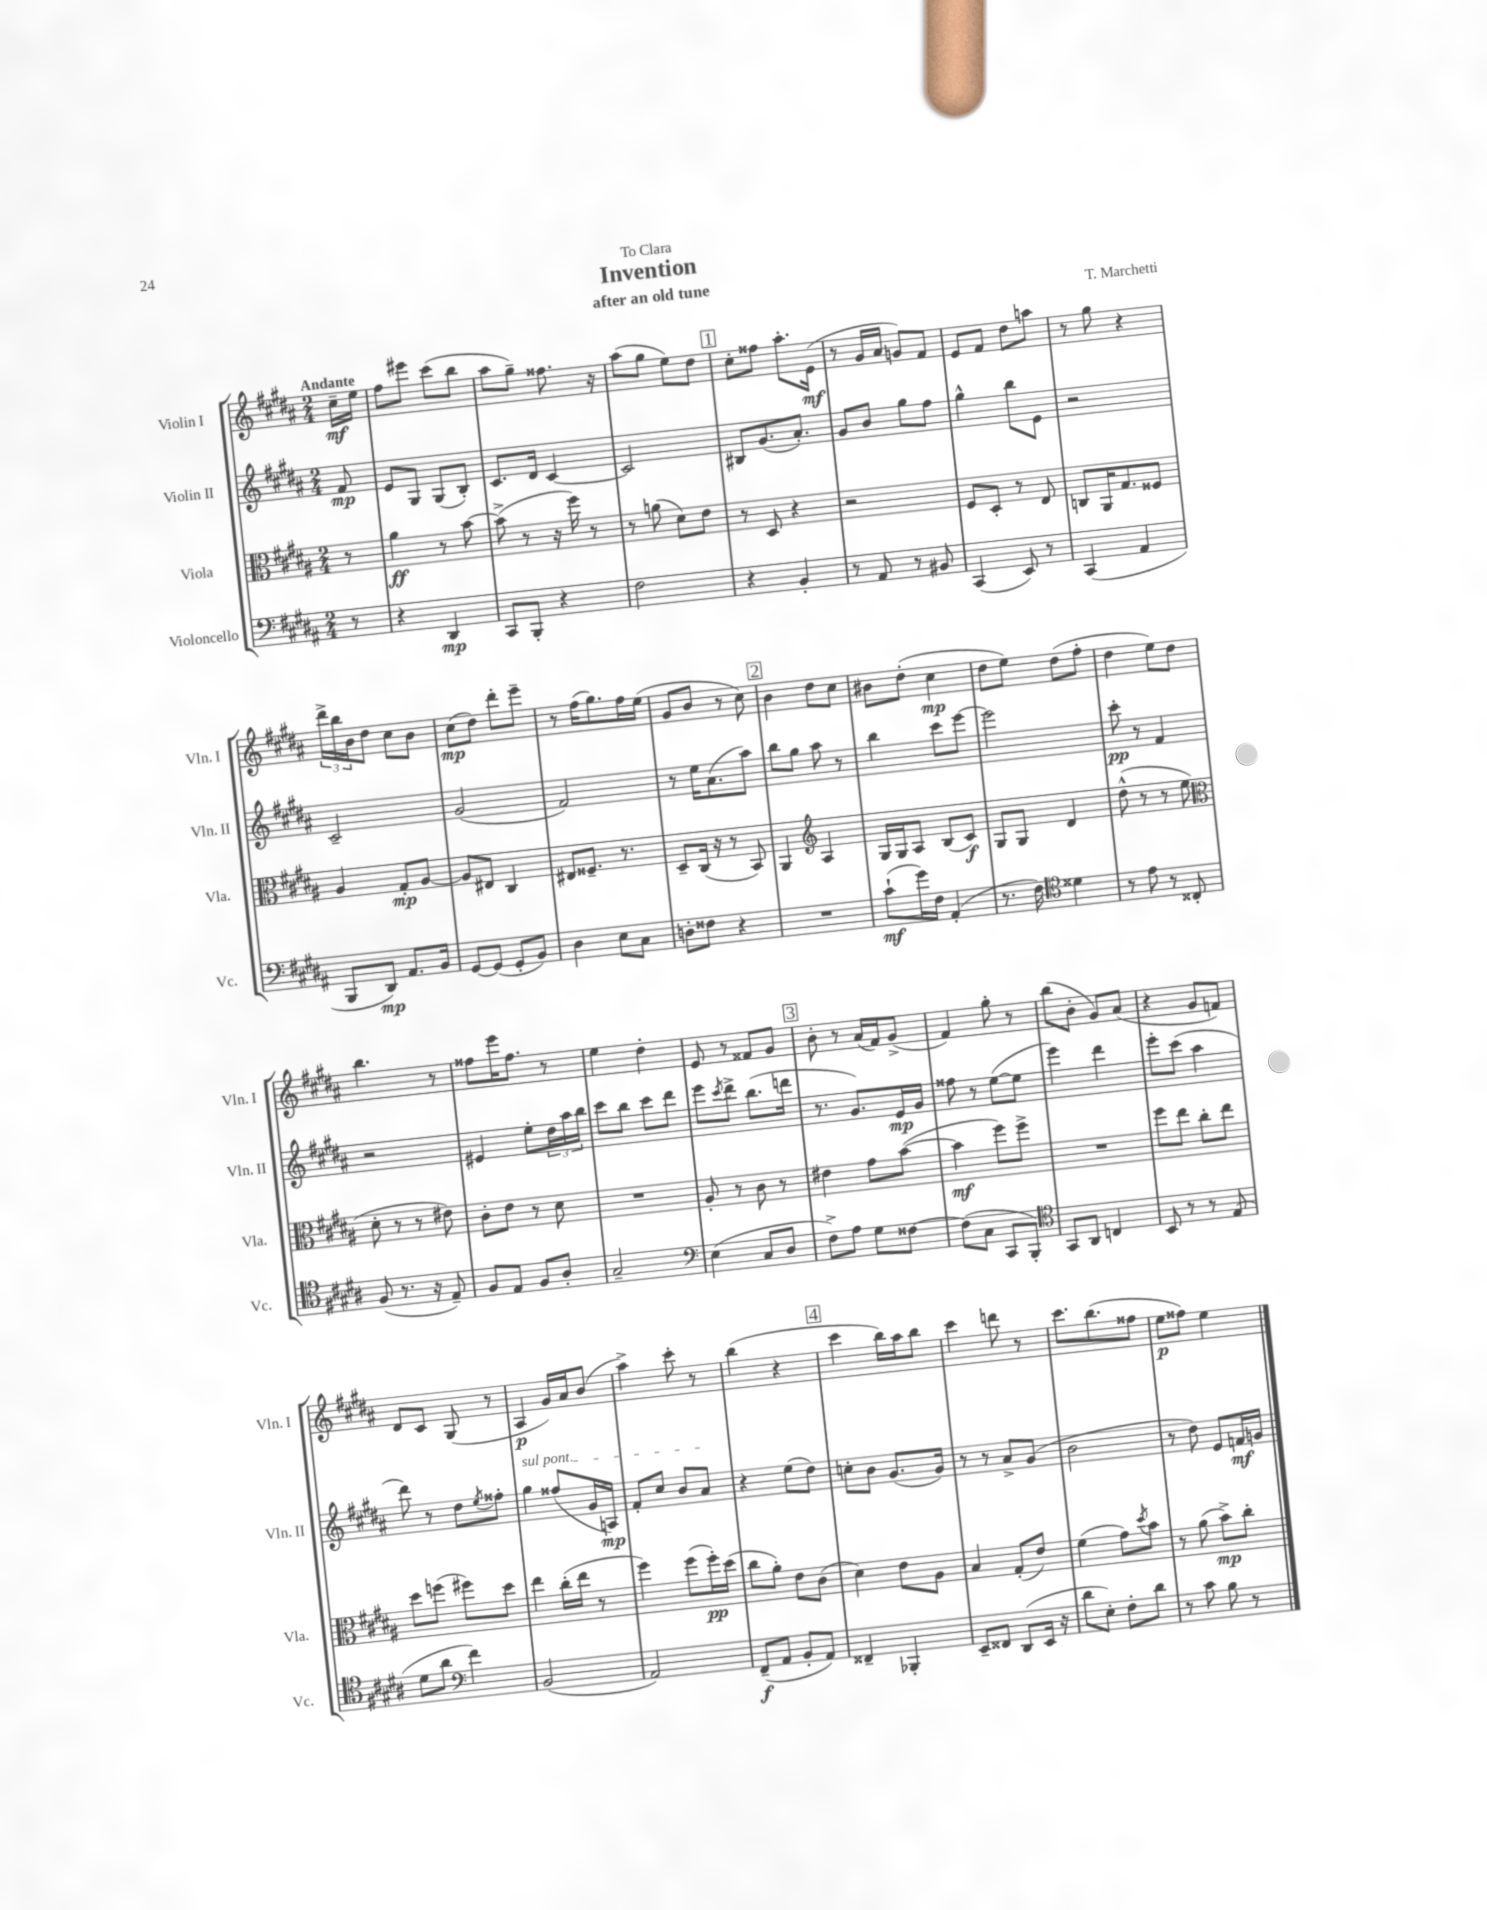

**kern	**dynam	**kern	**dynam	**kern	**dynam	**kern	**dynam
*part4	*part4	*part3	*part3	*part2	*part2	*part1	*part1
*staff4	*staff4	*staff3	*staff3	*staff2	*staff2	*staff1	*staff1
*I"Violoncello	*	*I"Viola	*	*I"Violin II	*	*I"Violin I	*
*I'Vc.	*	*I'Vla.	*	*I'Vln. II	*	*I'Vln. I	*
*clefF4	*	*clefC3	*	*clefG2	*	*clefG2	*
*k[f#c#g#d#a#]	*	*k[f#c#g#d#a#]	*	*k[f#c#g#d#a#]	*	*k[f#c#g#d#a#]	*
*M2/4	*	*M2/4	*	*M2/4	*	*M2/4	*
=	=	=	=	=	=	=	=
!	!	!	!	!	!	!LO:TX:a:B:t=Andante	!
8r	.	8r	.	8f#/	mp	16cc#~\LL	mf
.	.	.	.	.	.	16ee\JJ	.
=1	=1	=1	=1	=1	=1	=1	=1
4r	.	4a#\	ff	8e/L	.	8ff#\L	.
.	.	.	.	8G#/J	.	8eee#X\J	.
4DD#/	mp	8r	.	(8G#/L	.	(8ccc#\L	.
.	.	[8b\	.	8B'/J)	.	8bb\J	.
=2	=2	=2	=2	=2	=2	=2	=2
8CC#/L	.	(8b^\]	.	8.c#/L	.	8aa#\L	.
8BBB'/J	.	8r	.	.	.	8gg#~\J)	.
.	.	.	.	16d#/Jk	.	.	.
4r	.	16r	.	[4c#/	.	8.ff##X\	.
.	.	16ff#\)	.	.	.	.	.
.	.	8r	.	.	.	.	.
.	.	.	.	.	.	16r	.
=3	=3	=3	=3	=3	=3	=3	=3
2F#\	.	8r	.	2c#/]	.	(8aa#\L	.
.	.	(8an\	.	.	.	8gg#\J	.
.	.	8d#\L)	.	.	.	8ee\L)	.
.	.	8e\J	.	.	.	8dd#\J	.
!!LO:REH:place=s1:t=1
=4	=4	=4	=4	=4	=4	=4	=4
4r	.	8r	.	8B#X/L	.	8cc#'\L	.
.	.	8D#/	.	(8.g#/	.	8ff##X\J	.
4BB'/	.	4r	.	.	.	8.aa#'\L	.
.	.	.	.	8.a#'/J)	.	.	.
.	.	.	.	.	.	(16e\Jk	mf
=5	=5	=5	=5	=5	=5	=5	=5
8r	.	2r	.	8g#/L	.	8r	.
8AA#/	.	.	.	8b/J	.	16g#/LL	.
.	.	.	.	.	.	16a#/JJ	.
8r	.	.	.	8gg#\L	.	8gn/L)	.
8BB#X/	.	.	.	8ff#\J	.	8f#/J	.
=6	=6	=6	=6	=6	=6	=6	=6
(4CC#/	.	8F#/L	.	4gg#^^\	.	8e/L	.
.	.	8D#'/J	.	.	.	8f#/J	.
8EE/)	.	8r	.	8bb\L	.	8dd#\L	.
8r	.	8E/	.	8e\J	.	8aan\J	.
=7	=7	=7	=7	=7	=7	=7	=7
(4CC#/	.	8Cn/L	.	2r	.	8r	.
.	.	16AA#/K	.	.	.	8gg#\	.
.	.	8.G#/	.	.	.	.	.
4AA#/	.	.	.	.	.	4r	.
.	.	8F##X/J	.	.	.	.	.
!!LO:LB:g=z
=8	=8	=8	=8	=8	=8	=8	=8
8BBB/L	.	4A#/	.	2c#~/	.	24ddd#^\LL	.
.	.	.	.	.	.	24bb\	.
.	.	.	.	.	.	24b\J	.
8DD#/J)	mp	.	.	.	.	8dd#\J	.
8.AA#/L	.	8G#'/L	mp	.	.	8cc#\L	.
.	.	[8A#/J	.	.	.	8b\J	.
16BB/Jk	.	.	.	.	.	.	.
=9	=9	=9	=9	=9	=9	=9	=9
[8GG#/L	.	8A#/L]	.	(2g#/	.	(8cc#\L	mp
(8GG#/J]	.	8E#X/J	.	.	.	8dd#\J)	.
8GG#'/L	.	4C#/	.	.	.	8ddd#'\L	.
8BB/J)	.	.	.	.	.	8eee~\J	.
=10	=10	=10	=10	=10	=10	=10	=10
4D#\	.	8E#X/L	.	2f#/)	.	8r	.
.	.	8.F##X~/J	.	.	.	(16ff#\KL	.
.	.	.	.	.	.	8.gg#\)	.
8E\L	.	.	.	.	.	.	.
.	.	8.r	.	.	.	.	.
8C#\J	.	.	.	.	.	16ff#\L	.
.	.	.	.	.	.	(16ee\JJ	.
=11	=11	=11	=11	=11	=11	=11	=11
8Dn'\L	.	8D#~/L	.	8r	.	8g#/L	.
8F##X\J	.	(16C#/Jk	.	16ee\KL	.	8b/J	.
.	.	16r	.	(8.a#\	.	.	.
4r	.	8r	.	.	.	8r	.
.	.	8BB/)	.	8aa#\J)	.	8cc#\)	.
!!LO:REH:place=s1:t=2
=12	=12	=12	=12	=12	=12	=12	=12
2r	.	4AA#/	.	8bb\L	.	4b\	.
.	.	.	.	8gg#\J	.	.	.
*	*	*clefG2	*	*	*	*	*
.	.	4A#/	.	8aa#\	.	8dd#\L	.
.	.	.	.	8r	.	8cc#\J	.
=13	=13	=13	=13	=13	=13	=13	=13
(8c#`\L	mf	16G#/LL	.	4bb\	.	8b#X\L	.
.	.	16G#/J	.	.	.	.	.
16g#\L)	.	8A#/J	.	.	.	(8dd#'\J	.
16F#\JJ	.	.	.	.	.	.	.
(4AA#'/	.	(8B/L	.	8ccc#\L	.	4cc#\	mp
.	.	8c#/J)	f	[8eee\J	.	.	.
=14	=14	=14	=14	=14	=14	=14	=14
8.r	.	8G#/L	.	2eee\]	.	8dd#\L	.
.	.	8G#/J	.	.	.	8ee\J)	.
16F#\)	.	.	.	.	.	.	.
*clefC4	*	*	*	*	*	*	*
4d##X\	.	4d#/	.	.	.	(8dd#\L	.
.	.	.	.	.	.	8ff#'\J	.
=15	=15	=15	=15	=15	=15	=15	=15
8r	.	(8dd#^^\	.	8ccc#'\	pp	4dd#\	.
8e\	.	8r	.	8r	.	.	.
8r	.	8r	.	4f#/	.	8ee\L)	.
8C##X'/	.	8ee\	.	.	.	8dd#\J	.
!!LO:LB:g=z
=16	=16	=16	=16	=16	=16	=16	=16
*	*	*clefC3	*	*	*	*	*
(8F#/	.	8d#'\	.	2r	.	4.bb\	.
8.r	.	8r	.	.	.	.	.
.	.	8r	.	.	.	.	.
16r	.	.	.	.	.	.	.
8E~/)	.	8e#X\)	.	.	.	8r	.
=17	=17	=17	=17	=17	=17	=17	=17
8F#/L	.	8c#'\L	.	4e#X/	.	8ff##X\L	.
8E/J	.	8e\J	.	.	.	16eee\K	.
.	.	.	.	.	.	8.ff##\J	.
8F#/L	.	8r	.	8ee'\L	.	.	.
8A#'/J	.	8d#\	.	24dd#\L	.	8r	.
.	.	.	.	24aa#\	.	.	.
.	.	.	.	24bb\JJ	.	.	.
=18	=18	=18	=18	=18	=18	=18	=18
2G#~/	.	2r	.	8ccc#\L	.	4ee\	.
.	.	.	.	8bb\J	.	.	.
.	.	.	.	8ccc#\L	.	4dd#'\	.
.	.	.	.	8ddd#\J	.	.	.
=19	=19	=19	=19	=19	=19	=19	=19
*clefF4	*	*	*	*	*	*	*
(4E\	.	8A#'/	.	8eee\L	.	8e/	.
.	.	.	.	8qccc#/	.	.	.
.	.	8r	.	8ddd#^\J	.	8r	.
8C#/L	.	8c#\	.	(8.bb\L	.	8f##X/L	.
8D#/J	.	8r	.	.	.	8g#/J	.
.	.	.	.	16dddn\Jk	.	.	.
!!LO:REH:place=s1:t=3
=20	=20	=20	=20	=20	=20	=20	=20
8F#^\L)	.	4e#X\	.	8.r	.	8b'\	.
8A#\J	.	.	.	.	.	8r	.
.	.	.	.	8.g#/L)	.	.	.
8G#\L	.	8g#\L	.	.	.	(16a#/LL	.
.	.	.	.	.	.	16f#/J)	.
[8F##X\J	.	([8b\J	.	16e/L	mp	(8g#^/J	.
.	.	.	.	16g#/JJ	.	.	.
=21	=21	=21	=21	=21	=21	=21	=21
(8F##\L]	.	4b\]	mf	8ff##X\	.	4f#/)	.
8C#\J	.	.	.	8r	.	.	.
8CC#/L	.	8ff#\L)	.	([8ee\L	.	8gg#'\	.
8BBB'/J)	.	8ff#^\J	.	8ee\J]	.	8r	.
=22	=22	=22	=22	=22	=22	=22	=22
*clefC4	*	*	*	*	*	*	*
8GG#/L	.	2r	.	4eee\)	.	(8bb\L	.
8AA#/J	.	.	.	.	.	8b'\J	.
4Cn/	.	.	.	4ddd#\	.	8g#/L)	.
.	.	.	.	.	.	(8a#/J	.
=23	=23	=23	=23	=23	=23	=23	=23
8BB/	.	8ff#\L	.	8eee'\L	.	4r	.
8r	.	8ee\J	.	(8ccc#\J	.	.	.
8r	.	8cc#'\L	.	4aa#\	.	8g#/L	.
(8E/	.	8ee\J	.	.	.	8fn/J)	.
!!LO:LB:g=z
=24	=24	=24	=24	=24	=24	=24	=24
8d#\L	.	8dd#\L	.	8ddd#\)	.	8d#/L	.
8a#\J	.	(8ffn\J	.	8r	.	8c#/J	.
*clefF4	*	*	*	*	*	*	*
4f#\)	.	8ff#X\L)	.	8dd#\L	.	(8G#/	.
.	.	.	.	8qee/	.	.	.
.	.	8dd#\J	.	8ff##X'\J	.	8r	.
=25	=25	=25	=25	=25	=25	=25	=25
!	!	!	!	!LO:TX:a:i:t=sul pont.	!	!	!
(2BB/	.	4ee\	.	4gg#\	.	4A#/	p
.	.	(16cc#'\LL	.	(8ff##X/L	.	16g#/LL)	.
.	.	16ee\JJ	.	.	.	16a#/J	.
.	.	8r	.	16g#/L	.	(8b/J	.
.	.	.	.	16An/JJ)	mp	.	.
=26	=26	=26	=26	=26	=26	=26	=26
2AA#/)	.	4ff#\)	.	8f#'/L	.	4aa#^\)	.
.	.	.	.	8cc#/J	.	.	.
.	.	(8ff#\L	.	8b/L	.	8ccc#'\	.
.	.	16ff#'\L)	pp	8a#/J	.	8r	.
.	.	(16dd#\JJ	.	.	.	.	.
=27	=27	=27	=27	=27	=27	=27	=27
(8FF#~/L	f	8cc#\L	.	4r	.	(4bb\	.
8AA#/J	.	8a#'\J)	.	.	.	.	.
8BB'/L	.	8e\L	.	(8ee\L	.	4r	.
8AA#/J)	.	(8c#\J	.	8dd#\J)	.	.	.
!!LO:REH:place=s1:t=4
=28	=28	=28	=28	=28	=28	=28	=28
4FF##X~/	.	4d#\)	.	8ccn'\L	.	4ccc#\	.
.	.	.	.	8b\J	.	.	.
4BBB-X'/	.	8e\L	.	(8.g#/L	.	16bb\LL)	.
.	.	.	.	.	.	16aa#\J	.
.	.	8A#\J	.	.	.	8bb\J	.
.	.	.	.	16g#/Jk)	.	.	.
=29	=29	=29	=29	=29	=29	=29	=29
8EE~/L	.	4B/	.	8r	.	4ccc#\	.
8FF##X/J	.	.	.	8r	.	.	.
(8DD#/L	.	(8G#'/L	.	8a#^/L	.	8dddn\	.
16EE/Jk	.	8e/J)	.	(8g#/J	.	8r	.
16r	.	.	.	.	.	.	.
=30	=30	=30	=30	=30	=30	=30	=30
8d#\L	.	(4f#\	.	2b\	.	8.ccc#\L	.
8E'\J)	.	.	.	.	.	.	.
.	.	.	.	.	.	(8.bb\	.
8F#'\L	.	8g#\L)	.	.	.	.	.
.	.	8qdd#/	.	.	.	.	.
8d#\J	.	8b\J	.	.	.	8ff##X\J	.
=31	=31	=31	=31	=31	=31	=31	=31
8r	.	8r	.	8r	.	8ee\L	p
8c#\	.	(8a#\	.	8dd#\)	.	8ff##X\J)	.
8B\	.	8b^\L)	mp	8e/L	.	4ee\	.
8r	.	8cc#'\J	.	16fn/L	mf	.	.
.	.	.	.	16gn/JJ	.	.	.
==	==	==	==	==	==	==	==
*-	*-	*-	*-	*-	*-	*-	*-
